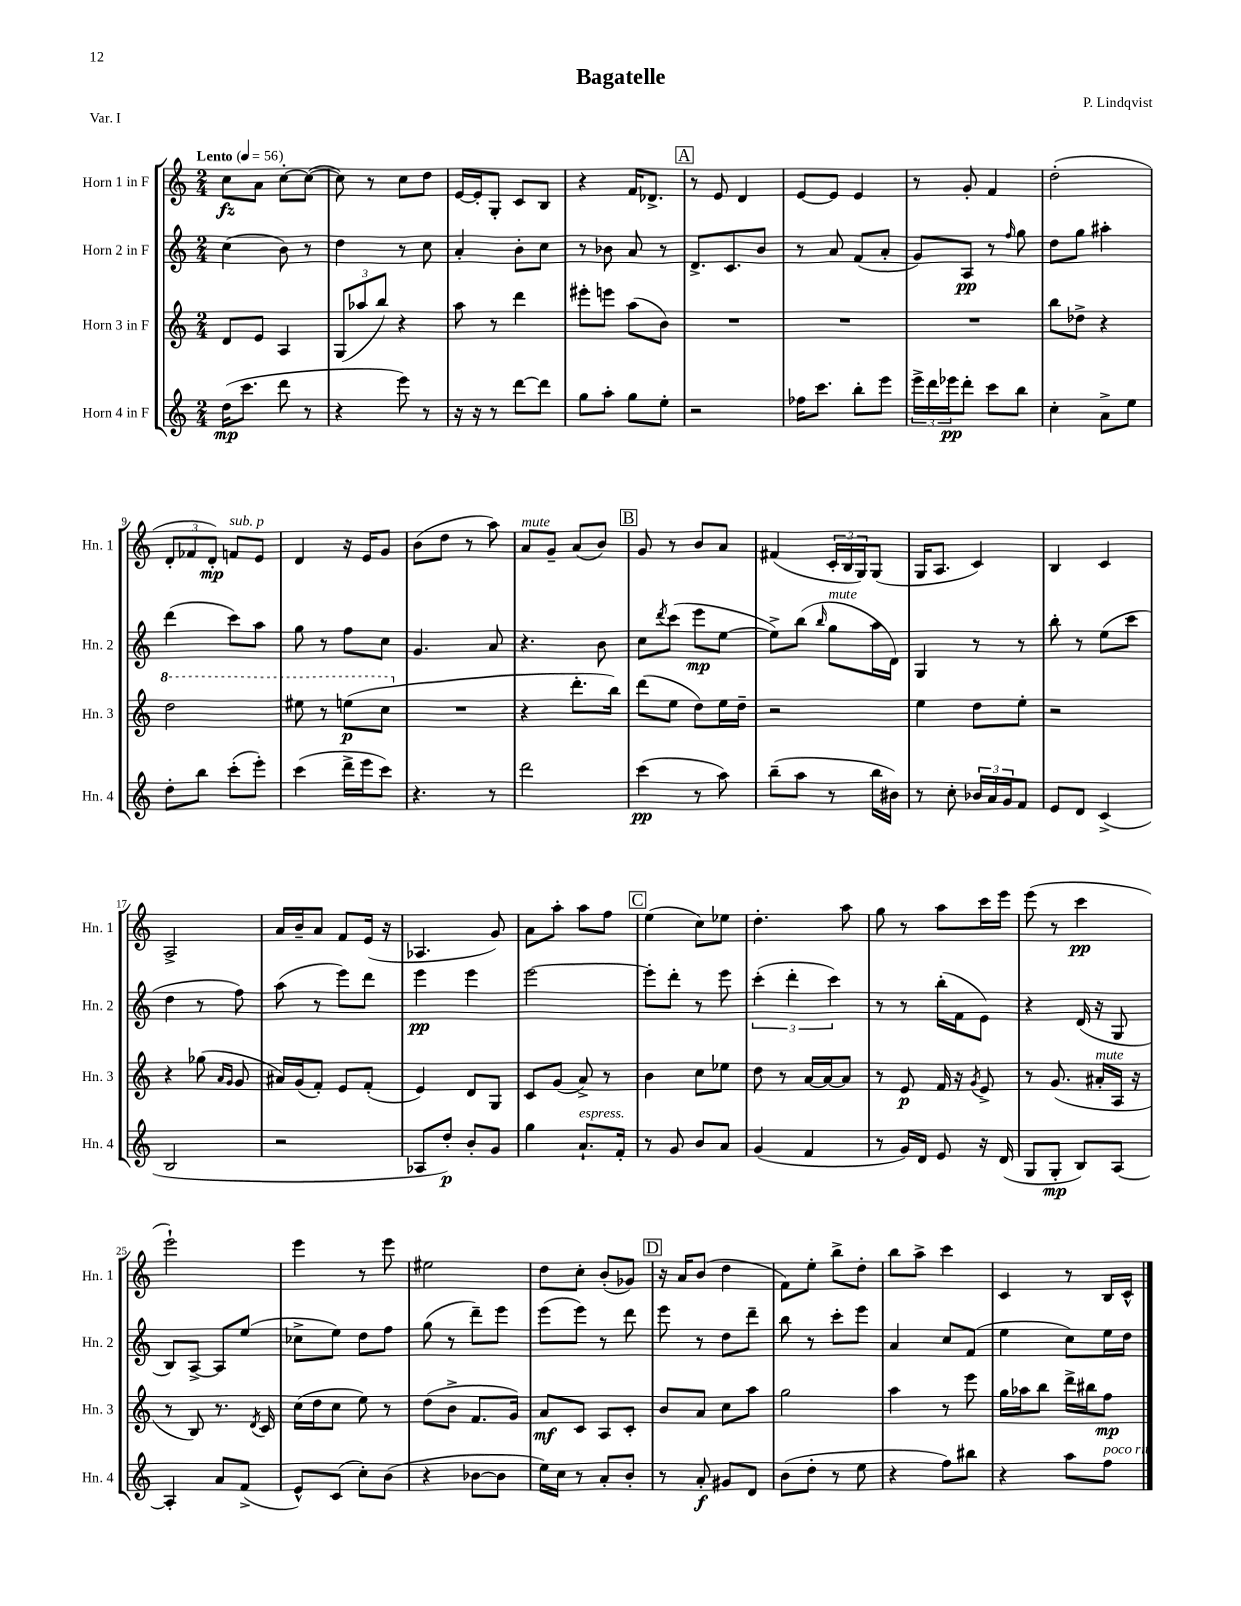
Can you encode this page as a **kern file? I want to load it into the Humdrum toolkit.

**kern	**kern	**kern	**kern
*staff4	*staff3	*staff2	*staff1
*clefG2	*clefG2	*clefG2	*clefG2
*k[]	*k[]	*k[]	*k[]
*M2/4	*M2/4	*M2/4	*M2/4
*MM56	*MM56	*MM56	*MM56
(16dd	8d	(4cc	8cc
8.ccc	.	.	.
.	8e	.	8a
8ddd	4A	8b)	[8cc'
8r	.	8r	(8cc_
=	=	=	=
4r	(12G	4dd	8cc])
.	12aa-	.	.
.	.	.	8r
.	12bb)	.	.
8eee)	4r	8r	8cc
8r	.	8cc	8dd
=	=	=	=
16r	8aa	4a'	[16e
16r	.	.	16e']
8r	8r	.	8G'
[8ddd	4ddd	8b'	8c
8ddd]	.	8cc	8B
=	=	=	=
8gg	8eee#'	8r	4r
8aa'	8eee	8b-	.
8gg	(8aa	8a	16f
.	.	.	8.d-^
8ee'	8b)	8r	.
=	=	=	=
2r	2r	8.d^	8r
.	.	.	8e
.	.	8.c	.
.	.	.	4d
.	.	8b	.
=	=	=	=
16ff-	2r	8r	[8e
8.ccc	.	.	.
.	.	8a	8e]
8bb'	.	(8f	4e
8eee	.	8a'	.
=	=	=	=
24eee^	2r	8g)	8r
24ddd	.	.	.
24eee-	.	.	.
8ddd'	.	8A	8g'
8ccc	.	8r	4f
.	.	16qqff	.
8bb	.	8gg	.
=	=	=	=
4cc'	8bb	8dd	(2dd'
.	8dd-^	8gg	.
8a^	4r	4aa#'	.
8ee	.	.	.
=	=	=	=
8dd'	2ddd	(4ddd	12d'
.	.	.	12f-
8bb	.	.	.
.	.	.	12d')
(8ccc'	.	8ccc)	8f
8eee')	.	8aa	8e
=	=	=	=
(4ccc	8eee#	8gg	4d
.	8r	8r	.
16ddd^	(8eee	8ff	16r
16eee	.	.	16e
8ccc)	8ccc	8cc	8g
=	=	=	=
4.r	2r	4.g	(8b
.	.	.	8dd
.	.	.	8r
8r	.	8a	8aa)
=	=	=	=
2ddd	4r	4.r	8a
.	.	.	8g~
.	8.ddd'	.	(8a
.	.	8b	8b)
.	16bb)	.	.
=	=	=	=
(4ccc	(8ddd	8cc	8g
.	.	8qddd	.
.	8ee	(8ccc	8r
8r	8dd)	8eee	8b
8aa)	16ee	[8ee	8a
.	16dd~	.	.
=	=	=	=
(8bb~	2r	8ee^])	(4f#
8aa	.	(8bb	.
.	.	16qqbb	.
8r	.	8gg	24c'
.	.	.	24B
.	.	.	24G)
16bb	.	16aa	(8G
16b#)	.	16d)	.
=	=	=	=
8r	4ee	4G	16G
.	.	.	8.A
8cc'	.	.	.
24b-	8dd	8r	4c)
24a	.	.	.
24g	.	.	.
8f	8ee'	8r	.
=	=	=	=
8e	2r	8bb'	4B
8d	.	8r	.
(4c^	.	(8ee	4c
.	.	8ccc	.
=	=	=	=
2B	4r	4dd	2A^
.	(8gg-	8r	.
.	16qqa	.	.
.	16qqg	.	.
.	8g	8ff)	.
=	=	=	=
2r	16a#)	(8aa	16a
.	(16g	.	16b~
.	8f')	8r	8a
.	8e	8eee)	8f
.	(8f'	8ddd	(16e
.	.	.	16r
=	=	=	=
8A-	4e)	4eee	4.A-
8dd')	.	.	.
8b'	8d	4eee	.
8g	8G	.	8g)
=	=	=	=
4gg	8c	[2eee	8a
.	(8g	.	8aa'
8.a`	8a^)	.	8aa
.	8r	.	8ff
16f'	.	.	.
=	=	=	=
8r	4b	8eee']	(4ee
8g	.	8ddd'	.
8b	8cc	8r	8cc)
8a	8ee-	8eee	8ee-
=	=	=	=
(4g	8dd	(6ccc'	4.dd'
.	8r	.	.
.	.	6ddd'	.
4f	[16a	.	.
.	16a_	.	.
.	.	6ccc)	.
.	8a]	.	8aa
=	=	=	=
8r	8r	8r	8gg
16g)	8e	8r	8r
16d	.	.	.
8e	16f	(16bb'	8aa
.	16r	16f	.
.	8qg	.	.
16r	8e^	8e)	16ccc
(16d	.	.	16eee
=	=	=	=
8G	8r	4r	(8eee
8G'	(8.g	.	8r
8B)	.	(16d	4ccc
.	16a#'	16r	.
[8A	16A	8G	.
.	16r	.	.
=	=	=	=
4A']	8r	8B)	2eee`)
.	8B)	[8A^	.
8a	8.r	8A]	.
(8f^	.	(8ee	.
.	8qd	.	.
.	16c	.	.
=	=	=	=
8e^^)	(16cc	8cc-^	4eee
.	16dd	.	.
(8c	8cc	8ee)	.
8cc')	8ee)	8dd	8r
(8b	8r	8ff	8eee
=	=	=	=
4r	(8dd	(8gg	2ee#
.	8b^	8r	.
[8b-	8.f	8ddd~)	.
8b-]	.	8eee	.
.	16g)	.	.
=	=	=	=
16ee)	8a	(8eee	8dd
16cc	.	.	.
8r	8c	8eee)	8cc'
8a'	8A	8r	(8b'
8b'	8c'	8ddd	8g-)
=	=	=	=
8r	8b	8eee	16r
.	.	.	16a
8a'	8a	8r	(8b
8g#	8cc	8dd	4dd
8d	8aa	8ddd~	.
=	=	=	=
(8b	2gg	8bb	8f)
8dd'	.	8r	8ee'
8r	.	8ccc'	8bb^
8ee	.	8eee	8dd'
=	=	=	=
4r	4aa	4a	8bb
.	.	.	8aa^
8ff)	8r	8cc	4ccc
8bb#	8eee	(8f	.
=	=	=	=
4r	16gg	4ee	4c
.	16aa-	.	.
.	8bb	.	.
8aa	16ddd^	8cc)	8r
.	16bb#	.	.
8ff	8ff	16ee	16B
.	.	16dd	16c^^
==	==	==	==
*-	*-	*-	*-
